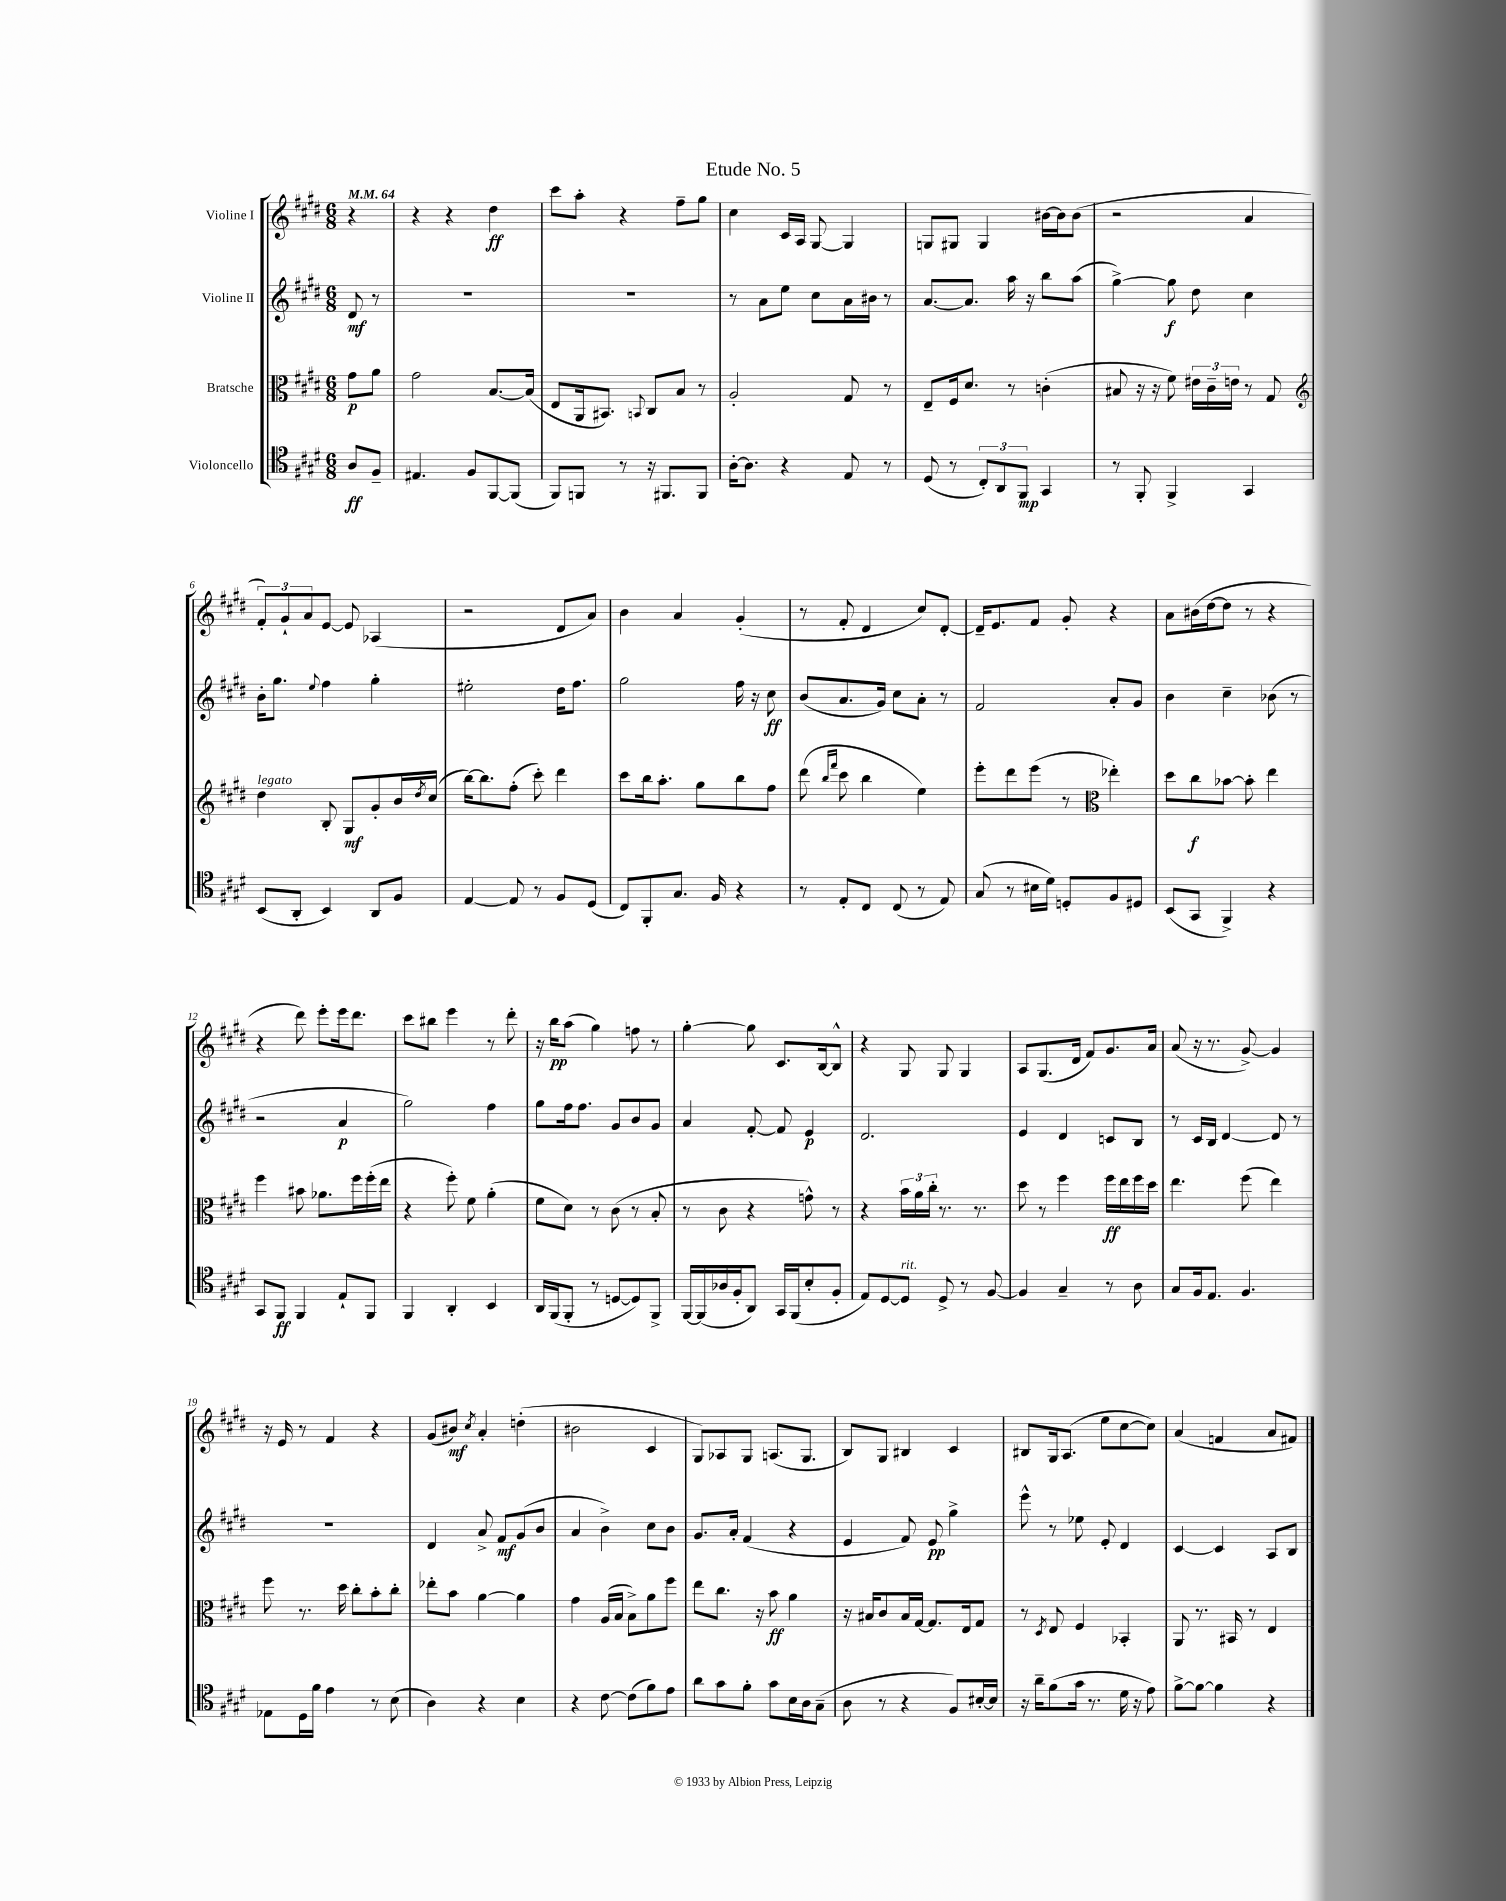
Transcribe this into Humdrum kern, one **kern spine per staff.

**kern	**kern	**kern	**kern
*staff4	*staff3	*staff2	*staff1
*clefC4	*clefC3	*clefG2	*clefG2
*k[f#c#g#d#]	*k[f#c#g#d#]	*k[f#c#g#d#]	*k[f#c#g#d#]
*M6/8	*M6/8	*M6/8	*M6/8
*MM64	*MM64	*MM64	*MM64
8A	8g#	8d#	4r
8F#~	8a	8r	.
=	=	=	=
4.E#	2g#	2.r	4r
.	.	.	4r
8F#	.	.	.
[8FF#	[8.B	.	4dd#
(8FF#]	.	.	.
.	(16B]	.	.
=	=	=	=
8FF#)	8E	2.r	8ccc#
8FF	16AA	.	8aa'
.	8.BB#)	.	.
8r	.	.	4r
.	8qqBB	.	.
16r	8C#	.	.
8.FF#	.	.	.
.	8B	.	8ff#~
8FF#	8r	.	8gg#
=	=	=	=
[16A'	2A'	8r	4cc#
8.A]	.	.	.
.	.	8a	.
4r	.	8ee	16c#
.	.	.	16A
.	.	8cc#	[8G#
8E	8G#	16a	4G#]
.	.	16b#	.
8r	8r	8r	.
=	=	=	=
(8D#	8E~	[8.a	8G
8r	16F#	.	8G#
.	8.d#	8.a]	.
12C#')	.	.	4G#
12AA	.	.	.
.	8r	16aa	.
12FF#	.	.	.
.	.	16r	.
4GG#	(4c'	8bb	[16b#
.	.	.	16b#]
.	.	(8aa	(8b#
=	=	=	=
8r	8B#	[4gg#^)	2r
8FF#'	16r	.	.
.	16r	.	.
4FF#^	8f#)	8gg#]	.
.	24e#	8dd#	.
.	24c#~	.	.
.	24e	.	.
4GG#	8r	4cc#	4a
.	8G#	.	.
=	=	=	=
*	*clefG2	*	*
(8BB	4dd#	16b'	12f#')
.	.	8.gg#	.
.	.	.	12g#`
8AA'	.	.	.
.	.	.	12a
.	.	8qqee	.
4BB)	8B'	4ff#	[8e
.	8G#	.	8e]
8AA	8g#'	4gg#'	(4A-
8F#	16b	.	.
.	8qdd#	.	.
.	(16cc#	.	.
=	=	=	=
[4E	[16bb)	2ee#'	2r
.	8.bb]	.	.
8E]	(8ff#'	.	.
8r	8ccc#')	.	.
8F#	4ddd#	16dd#	8d#
.	.	8.ff#	.
(8D#	.	.	8a)
=	=	=	=
8C#)	8ccc#	2gg#	4b
8FF#'	16bb	.	.
.	8.aa'	.	.
8.G#	.	.	4a
.	8gg#	.	.
16F#	.	.	.
4r	8bb	16ff#	(4g#'
.	.	16r	.
.	8ff#	8cc#	.
=	=	=	=
8r	(8ddd#	(8b	8r
.	16qqbb	.	.
.	16qqfff#	.	.
8E'	8ccc#	8.a	8f#'
8C#	4bb	.	4d#
.	.	16g#)	.
(8C#	.	8cc#	.
8r	4ee)	8a'	8cc#)
8E)	.	8r	[8d#'
=	=	=	=
(8G#	8eee'	2f#	16d#~]
.	.	.	8.e
8r	8ddd#	.	.
16B#	(8eee	.	8f#
16d#)	.	.	.
8D'	8r	.	8g#'
*	*clefC3	*	*
8F#	4ee-')	8a'	4r
8D#	.	8g#	.
=	=	=	=
(8BB	8dd#	4b	8a
8GG#	8cc#	.	(16b#
.	.	.	[16dd#
4FF#^)	[8b-	4cc#~	8dd#]
.	8b-']	.	8r
4r	4ee	(8b-	4r
.	.	8r	.
=	=	=	=
8GG#	4ff#	2r	4r
8FF#	.	.	.
4FF#	8b#	.	8ddd#)
.	8.a-	.	8eee'
8E`	.	4a	16eee
.	16ff#	.	8.ddd#
8FF#	(16ff#'	.	.
.	16ee	.	.
=	=	=	=
4FF#	4r	2gg#)	8ccc#
.	.	.	8bb#
4AA'	8ff#')	.	4eee
.	8f#	.	.
4BB	(4a'	4ff#	8r
.	.	.	8ddd#'
=	=	=	=
16AA	8f#	8gg#	16r
(16FF#	.	.	16bb
8FF#'	8d#)	16ff#	(8aa
.	.	8.ff#	.
8r	8r	.	4gg#)
[8D	(8c#	8g#	.
8D])	8r	8b	8ff
8FF#^	8B'	8g#	8r
=	=	=	=
[16FF#	8r	4a	[4gg#'
(16FF#]	.	.	.
16A-	8c#	.	.
16F#'	.	.	.
8AA)	4r	[8f#'	8gg#]
16GG#	.	8f#]	8.c#
(16FF#	.	.	.
8B'	8g^^)	4e	.
.	.	.	[16B
8F#'	8r	.	8B^^]
=	=	=	=
8E)	4r	2.d#	4r
[8D#	.	.	.
8D#]	24b	.	8G#
.	24a	.	.
.	24cc#'	.	.
8D#^	8.r	.	8G#
8r	.	.	4G#
.	8.r	.	.
[8F#	.	.	.
=	=	=	=
4F#]	8dd#	4e	8A
.	8r	.	(8.G#
4G#~	4ff#	4d#	.
.	.	.	16d#
.	.	.	8f#)
8r	16ff#	8c	8.g#
.	16ee	.	.
8A	16ff#	8B	.
.	16dd#	.	16a
=	=	=	=
8G#	4.ee	8r	(8a
16F#	.	16c#	16r
8.E	.	16B	8.r
.	.	[4d#	.
4.F#	(8ff#	.	[8g#^)
.	4ee)	8d#]	4g#]
.	.	8r	.
=	=	=	=
8E-	8ff#	2.r	16r
.	.	.	16e
16D#	8.r	.	8r
16f#	.	.	.
4e	.	.	4f#
.	16dd#	.	.
.	8cc#'	.	.
8r	8b'	.	4r
(8B	8cc#'	.	.
=	=	=	=
4A)	8ee-'	4d#	(8g#
.	8b	.	8b#)
.	.	.	8qcc#
4r	[4a	8a^	4a'
.	.	8f#	.
4B	4a]	(8g#	(4dd'
.	.	8b	.
=	=	=	=
4r	4g#	4a	2b#
[8c#	(16A	4b^)	.
.	16B	.	.
(8c#]	8B^)	.	.
8f#)	8a	8cc#	4c#
8e	8ff#	8b	.
=	=	=	=
8a	8ee	8.g#	8G#)
8g#	8.cc#	.	8A-
.	.	16a'	.
8f#'	.	(4f#	8G#
.	16r	.	.
8g#	8b	.	(8.A
16B	4a	4r	.
16A	.	.	8.G#
(8G#~	.	.	.
=	=	=	=
8A	16r	4e	8B)
.	16B#	.	.
8r	8c#	.	8G#
4r	16B#	8f#)	4B#
.	[16G#	.	.
.	8.G#]	8e	.
8F#)	.	4gg#^	4c#
.	16E	.	.
[16B#'	8G#	.	.
16B#]	.	.	.
=	=	=	=
16r	8r	8eee^^	8B#
16a~	.	.	.
.	8qD#	.	.
(8f#	8E	8r	16G#
.	.	.	(8.A
16g#	4F#	8ee-	.
8.r	.	.	.
.	.	8e'	8ee
16d#	4BB-'	4d#	[8cc#
16r	.	.	.
8e)	.	.	8cc#])
=	=	=	=
[8f#^	8AA	[4c#	(4a
8f#_	8.r	.	.
4f#]	.	4c#]	4f
.	16BB#	.	.
.	8r	.	.
4r	4E	8A	8a
.	.	8B	8f#)
==	==	==	==
*-	*-	*-	*-
